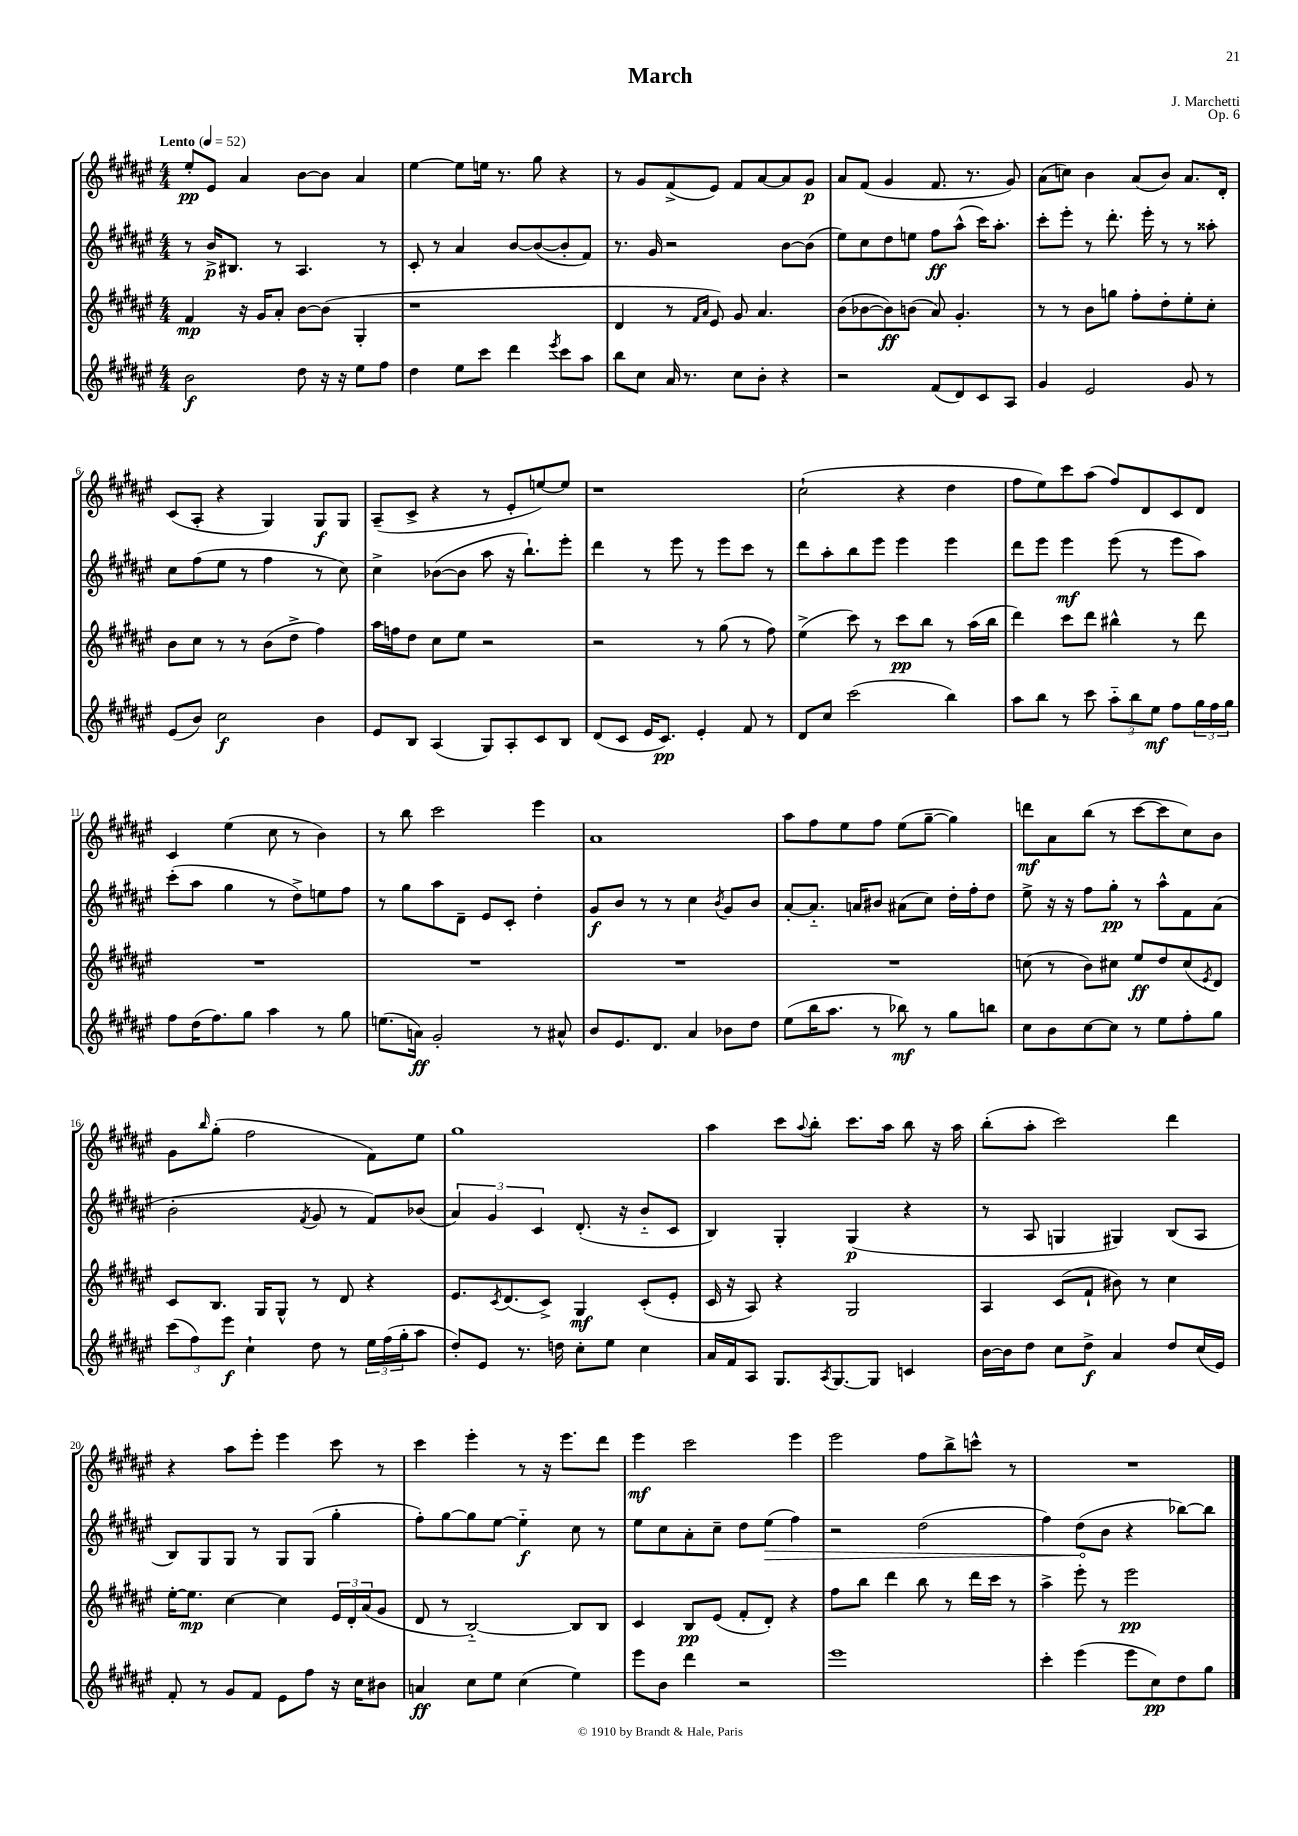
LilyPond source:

\header { title = "March" composer = "J. Marchetti" opus = "Op. 6" }
<<
\new StaffGroup <<
\new Staff = "s0" {
    \clef treble \key fis \major \numericTimeSignature \time 4/4 \tempo "Lento" 4 = 52
    eis''8-.\pp eis'8 ais'4 b'8~ b'8 ais'4 |
    eis''4~ eis''8 e''16 r8. gis''8 r4 |
    r8 gis'8 fis'8->( eis'8) fis'8 ais'8~ ais'8 gis'8\p |
    ais'8 fis'8( gis'4 fis'8. r8. gis'8) |
    ais'8( c''8) b'4 ais'8( b'8) ais'8. dis'16-. |
    cis'8( ais8-. r4 gis4) gis8\f gis8 |
    ais8--( cis'8-> r4 r8 eis'8-. e''8~) e''8 |
    r1 |
    cis''2-!( r4 dis''4 |
    fis''8 eis''8) cis'''8 ais''8( fis''8) dis'8 cis'8 dis'8 |
    cis'4 eis''4( cis''8 r8 b'4) |
    r8 b''8 cis'''2 eis'''4 |
    ais'1 |
    ais''8 fis''8 eis''8 fis''8 eis''8( gis''8~-- gis''4) |
    d'''8\mf ais'8 b''8( r8 cis'''8~ cis'''8 cis''8) b'8 |
    gis'8 \grace { b''16 } gis''8-.( fis''2 fis'8) eis''8 |
    gis''1 |
    ais''4 cis'''8 \appoggiatura { ais''8 } b''8-. cis'''8. ais''16 b''8 r16 ais''16 |
    b''8-.( ais''8-. cis'''2) dis'''4 |
    r4 ais''8 eis'''8-. eis'''4 cis'''8 r8 |
    cis'''4 eis'''4-. r8 r16 eis'''8. dis'''8 |
    eis'''4\mf cis'''2 eis'''4 |
    eis'''2 fis''8 b''8-> c'''8-^ r8 |
    R1 \bar "|." |
}
\new Staff = "s1" {
    \clef treble \key fis \major \numericTimeSignature \time 4/4
    r8 b'16->\p bis8. r8 ais4. r8 |
    cis'8-. r8 ais'4 b'8~ b'8~( b'8-. fis'8) |
    r8. gis'16 r2 b'8~ b'8( |
    eis''8) cis''8 dis''8 e''8 fis''8\ff ais''8-^( cis'''16) ais''8.-. |
    cis'''8-. eis'''8-. r8 dis'''8.-. eis'''16-. r8 r8 aisis''8-. |
    cis''8 fis''8( eis''8 r8 fis''4 r8 cis''8) |
    cis''4-> bes'8~( bes'8 ais''8 r16 b''8.-!) eis'''8-. |
    dis'''4 r8 eis'''8 r8 eis'''8 cis'''8 r8 |
    dis'''8 ais''8-. b''8 eis'''8 eis'''4 eis'''4 |
    dis'''8 eis'''8 eis'''4\mf eis'''8( r8 eis'''8 ais''8) |
    cis'''8-.( ais''8 gis''4 r8 dis''8->) e''8 fis''8 |
    r8 gis''8 ais''8 dis'8-- eis'8 cis'8-. dis''4-. |
    gis'8\f b'8 r8 r8 cis''4 \acciaccatura { b'8 } gis'8 b'8 |
    ais'8~-. ais'8.-_ a'16 bis'8 ais'8( cis''8) dis''16-. fis''16-. dis''8 |
    eis''8-> r16 r16 fis''8 gis''8-.\pp r8 ais''8-^ fis'8 ais'8( |
    b'2-. \acciaccatura { fis'8 } gis'8 r8 fis'8) bes'8( |
    \tuplet 3/2 { ais'4) gis'4 cis'4 } dis'8.-.( r16 b'8-_ cis'8 |
    b4) gis4-. gis4\p( r4 |
    r8 ais8 g4 gis4) b8( ais8 |
    b8) gis8 gis8 r8 gis8 gis8( gis''4-. |
    fis''8-.) gis''8~ gis''8 eis''8~ eis''4-_\f cis''8 r8 |
    eis''8 cis''8 ais'8-. cis''8-- dis''8 \once \override Hairpin.circled-tip = ##t eis''8\>( fis''4) |
    r2 dis''2( |
    fis''4) dis''8\!( b'8 r4 bes''8~) bes''8 \bar "|." |
}
\new Staff = "s2" {
    \clef treble \key fis \major \numericTimeSignature \time 4/4
    fis'4\mp r16 gis'16 ais'8-. b'8~ b'8( gis4-. |
    r1 |
    dis'4 r8 \grace { fis'16 ais'16 } eis'8) gis'8 ais'4. |
    b'8( bes'8~ bes'8\ff) b'8( ais'8) gis'4.-. |
    r8 r8 b'8 g''8 fis''8-. dis''8-. eis''8-. cis''8-. |
    b'8 cis''8 r8 r8 b'8( dis''8-> fis''4) |
    ais''16 f''16 dis''8 cis''8 eis''8 r2 |
    r2 r8 gis''8( r8 fis''8) |
    eis''4->( cis'''8) r8 cis'''8\pp b''8 r8 ais''16( b''16 |
    dis'''4) cis'''8 dis'''8 bis''4-^ r8 dis'''8 |
    R1 |
    R1 |
    R1 |
    R1 |
    c''8( r8 b'8) cis''8 eis''8\ff dis''8 cis''8( \acciaccatura { eis'8 } dis'8) |
    cis'8 b8. gis16 gis8-^ r8 dis'8 r4 |
    eis'8. \acciaccatura { cis'8 } dis'8.( cis'8->) gis4\mf cis'8-.( eis'8-. |
    cis'16 r16 ais8) r4 gis2 |
    ais4 cis'8( fis'8-! bis'8) r8 cis''4 |
    eis''16~-. eis''8.\mp cis''4~ cis''4 \tuplet 3/2 { eis'16 dis'16-. ais'16( } gis'8 |
    dis'8 r8 b2~-_) b8 b8 |
    cis'4 b8\pp eis'8( fis'8-. dis'8-.) r4 |
    fis''8 b''8 dis'''4 b''8 r8 dis'''16 cis'''16 r8 |
    ais''4-> eis'''8-. r8 eis'''2\pp \bar "|." |
}
\new Staff = "s3" {
    \clef treble \key fis \major \numericTimeSignature \time 4/4
    b'2\f dis''8 r16 r16 eis''8 fis''8 |
    dis''4 eis''8 cis'''8 dis'''4 \acciaccatura { eis'''8 } cis'''8 ais''8 |
    b''8 cis''8 ais'16 r8. cis''8 b'8-. r4 |
    r2 fis'8( dis'8) cis'8 ais8 |
    gis'4 eis'2 gis'8 r8 |
    eis'8( b'8) cis''2\f b'4 |
    eis'8 b8 ais4( gis8) ais8-. cis'8 b8 |
    dis'8( cis'8 eis'16 cis'8.\pp) eis'4-. fis'8 r8 |
    dis'8 cis''8 cis'''2( b''4) |
    ais''8 b''8 r8 cis'''8 \tuplet 3/2 { ais''8-_ b''8 eis''8\mf } fis''8 \tuplet 3/2 { gis''16 fis''16 gis''16 } |
    fis''8 dis''16( fis''8.) gis''8 ais''4 r8 gis''8 |
    e''8.( a'16\ff) gis'2-. r8 ais'8-^ |
    b'8 eis'8. dis'8. ais'4 bes'8 dis''8 |
    eis''8( b''16 ais''8. r8 bes''8\mf) r8 gis''8 b''8 |
    cis''8 b'8 cis''8~ cis''8 r8 eis''8 fis''8-. gis''8 |
    \tuplet 3/2 { cis'''8( fis''8) eis'''8\f } cis''4-! dis''8 r8 \tuplet 3/2 { eis''16 fis''16( gis''16-. } ais''8 |
    dis''8-.) eis'8 r8. d''16 cis''8-. eis''8 cis''4 |
    ais'16 fis'16 ais8 gis8. \acciaccatura { ais8 } gis8.~ gis8 c'4 |
    b'16~ b'16 dis''8 cis''8 dis''8->\f ais'4 dis''8 cis''16( eis'16) |
    fis'8-. r8 gis'8 fis'8 eis'8 fis''8 r16 cis''16 bis'8 |
    a'4\ff cis''8 eis''8 cis''4( eis''4) |
    eis'''8 b'8 dis'''4 r2 |
    eis'''1 |
    cis'''4-. eis'''4( eis'''8 cis''8\pp) dis''8 gis''8 \bar "|." |
}
>>
>>
